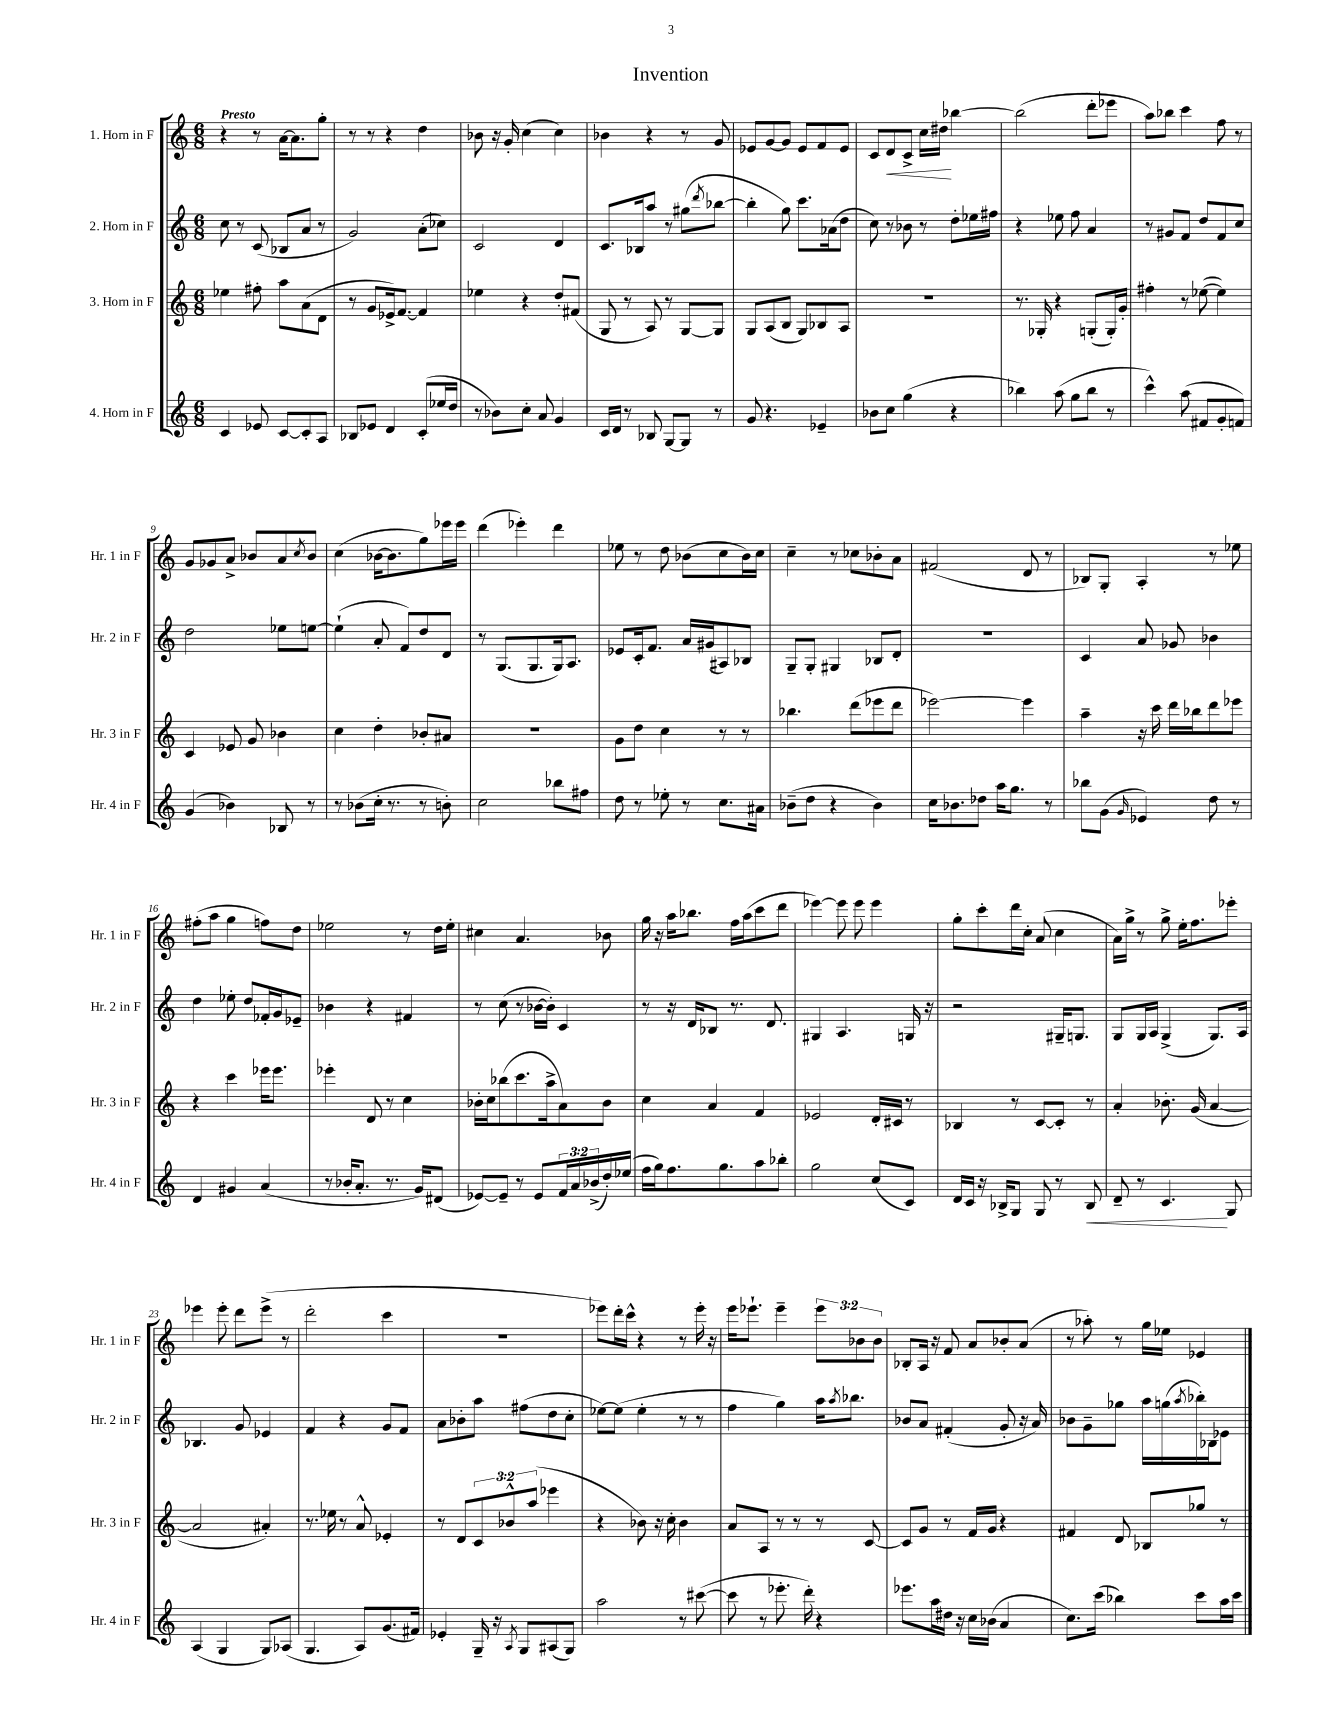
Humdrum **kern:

**kern	**dynam	**kern	**kern	**kern	**dynam
*part4	*part4	*part3	*part2	*part1	*part1
*staff4	*staff4	*staff3	*staff2	*staff1	*staff1
*I"4. Horn in F	*	*I"3. Horn in F	*I"2. Horn in F	*I"1. Horn in F	*
*I'Hr. 4 in F	*	*I'Hr. 3 in F	*I'Hr. 2 in F	*I'Hr. 1 in F	*
*clefG2	*	*clefG2	*clefG2	*clefG2	*
*k[]	*	*k[]	*k[]	*k[]	*
*M6/8	*	*M6/8	*M6/8	*M6/8	*
=1	=1	=1	=1	=1	=1
!	!	!	!	!LO:TX:a:B:t=Presto	!
4c/	.	4ee-X\	8cc\	4r	.
.	.	.	8r	.	.
8e-X/	.	8ff#X'\	(8c/	8r	.
[8c/L	.	8aa\L	8B-X/L	[16a\KL	.
.	.	.	.	8.a\]	.
8c'/]	.	(8a\	8a/J	.	.
8A/J	.	8d\J	8r	8gg'\J	.
=2	=2	=2	=2	=2	=2
8B-X/L	.	8r	2g/)	8r	.
8e-X/J	.	8g/L	.	8r	.
4d/	.	16e-X^/k)	.	4r	.
.	.	[8.f/J	.	.	.
(8c'/L	.	4f/]	(8a'\L	4dd\	.
16ee-X/L	.	.	8cc-X\J)	.	.
16dd/JJ	.	.	.	.	.
=3	=3	=3	=3	=3	=3
8r	.	4ee-X\	2c/	8b-X\	.
8b-X\L)	.	.	.	16r	.
.	.	.	.	16g'/	.
8cc'\J	.	4r	.	(4cc\	.
8a/	.	.	.	.	.
4g/	.	8dd'/L	4d/	4cc\)	.
.	.	(8f#X/J	.	.	.
=4	=4	=4	=4	=4	=4
16c/LL	.	8G/	8.c/L	4b-X\	.
16d/JJ	.	.	.	.	.
8r	.	8r	.	.	.
.	.	.	16B-X/k	.	.
8B-X/	.	8A/)	8aa/J	4r	.
[8G/L	.	8r	8r	.	.
8G/J]	.	[8G/L	(8gg#X\L	8r	.
.	.	.	8qddd/	.	.
8r	.	8G/J]	[8bb-X\J	8g/	.
=5	=5	=5	=5	=5	=5
8g/	.	8G/L	4bb-'\]	8e-X/L	.
4.r	.	(8A/	.	[8g/	.
.	.	8B/J	8gg\)	8g/J]	.
.	.	8G/L)	8.ccc\L	8e-/L	.
4e-X~/	.	8B-X/	.	8f/	.
.	.	.	(16a-X\k	.	.
.	.	8A/J	8dd\J	8e-/J	.
=6	=6	=6	=6	=6	=6
8b-X\L	.	2.r	8cc\)	8c/L	.
!	!	!	!	!	!LO:HP:b
8cc\J	.	.	8r	8d/	<
(4gg\	.	.	8b-X\	8c^/J	.
.	.	.	8r	16cc\LL	.
.	.	.	.	16dd#X\JJ	.
4r	.	.	8dd'\L	[4bb-X\	[
.	.	.	16ee-X\L	.	.
.	.	.	16ff#X\JJ	.	.
=7	=7	=7	=7	=7	=7
4bb-X\)	.	8.r	4r	(2bb-\]	.
.	.	16G-X'/	.	.	.
(8aa\	.	4r	8ee-X\	.	.
8gg\L	.	.	8ff\	.	.
8bb-\J	.	(8Gn'/L	4a/	8ddd'\L	.
8r	.	16G'/L)	.	8eee-X\J	.
.	.	16g'/JJ	.	.	.
=8	=8	=8	=8	=8	=8
4ccc^^\)	.	4ff#X'\	8r	8aa\L)	.
.	.	.	8g#X/L	8bb-X\J	.
(8aa\	.	8r	8f/J	4ccc\	.
8f#X/L	.	([8ee-X\	8dd/L	.	.
8g'/	.	4ee-\])	8f/	8ff\	.
8fn/J)	.	.	8cc/J	8r	.
!!LO:LB:g=z
=9	=9	=9	=9	=9	=9
(4g/	.	4c/	2dd\	8g/L	.
.	.	.	.	8g-X/	.
4b-X\)	.	8e-X/	.	8a^/J	.
.	.	8g/	.	8b-X/L	.
8B-X/	.	4b-X\	8ee-X\L	8a/	.
.	.	.	.	8qcc/	.
8r	.	.	[8een\J	8b-/J	.
=10	=10	=10	=10	=10	=10
8r	.	4cc\	(4ee`\]	(4cc\	.
(8b-X\L	.	.	.	.	.
16cc'\Jk	.	4dd'\	8a'/	[16b-X\KL	.
8.r	.	.	.	8.b-\]	.
.	.	.	8f/L)	.	.
8r	.	8b-X'/L	8dd/	8gg\)	.
8bn'\)	.	8a#X/J	8d/J	16eee-X\L	.
.	.	.	.	16eee-\JJ	.
=11	=11	=11	=11	=11	=11
2cc\	.	2.r	8r	(4ddd\	.
.	.	.	(8.G/L	.	.
.	.	.	.	4eee-X'\)	.
.	.	.	8.G/	.	.
8bb-X\L	.	.	16G/k)	4ddd\	.
.	.	.	8.A/J	.	.
8ff#X\J	.	.	.	.	.
=12	=12	=12	=12	=12	=12
8dd\	.	8g\L	8e-X/L	8ee-X\	.
8r	.	8dd\J	16c'/k	8r	.
.	.	.	8.f/J	.	.
8ee-X'\	.	4cc\	.	8dd\	.
8r	.	.	16a/LL	(8b-X\L	.
.	.	.	(16g#X/J	.	.
8.cc\L	.	8r	8A#X/)	8cc\	.
.	.	8r	8B-X/J	16b-\L)	.
16a#X\Jk	.	.	.	16cc\JJ	.
=13	=13	=13	=13	=13	=13
(8b-X~\L	.	4.bb-X\	8G~/L	4cc~\	.
8dd\J	.	.	8G'/J	.	.
4r	.	.	4G#X/	8r	.
.	.	(8ddd\L	.	8cc-X\L	.
4b-\)	.	8eee-X\	8B-X/L	8b-X'\	.
.	.	8ddd\J	8d'/J	8a\J	.
=14	=14	=14	=14	=14	=14
16cc\KL	.	[2eee-X\)	2.r	(2f#X/	.
8.b-X\	.	.	.	.	.
8dd-X\J	.	.	.	.	.
16aa\KL	.	.	.	.	.
8.gg\J	.	.	.	.	.
.	.	4eee-\]	.	8d/	.
8r	.	.	.	8r	.
=15	=15	=15	=15	=15	=15
8bb-X\L	.	4aa~\	4c/	8B-X/L)	.
(8g\J	.	.	.	8G'/J	.
16qqg/	.	.	.	.	.
4e-X/)	.	16r	8a/	4A'/	.
.	.	16ccc\	.	.	.
.	.	16ddd\LL	8g-X/	.	.
.	.	16bb-X\J	.	.	.
8dd\	.	8ddd\	4b-X\	8r	.
8r	.	8eee-X\J	.	8ee-X\	.
!!LO:LB:g=z
=16	=16	=16	=16	=16	=16
4d/	.	4r	4dd\	(8ff#X'\L	.
.	.	.	.	8aa\J	.
4g#X/	.	4ccc\	8ee-X'\	4gg\	.
.	.	.	8dd/L	.	.
(4a/	.	16eee-X\KL	16f-X'/L	8ffn\L)	.
.	.	8.eee-\J	16g/J	.	.
.	.	.	8e-X~/J	8dd\J	.
=17	=17	=17	=17	=17	=17
8r	.	4eee-X'\	4b-X\	2ee-X\	.
16b-X'/KL	.	.	.	.	.
8.a'/J	.	.	.	.	.
.	.	8d/	4r	.	.
8.r	.	8r	.	.	.
.	.	4cc\	4f#X/	8r	.
16g/KL)	.	.	.	.	.
(8d#X/J	.	.	.	16dd\LL	.
.	.	.	.	16ee-'\JJ	.
=18	=18	=18	=18	=18	=18
[8e-X/L)	.	16b-X'\LL	8r	4cc#X\	.
.	.	16cc\J	.	.	.
8e-~/J]	.	(8bb-X\	(8cc\	.	.
8r	.	8.ccc\	8r	4.a/	.
8e-/L	.	.	[16b-X\LL	.	.
.	.	16aa^\k	16b-'\JJ])	.	.
24f/L	.	8a\)	4c/	.	.
24a/	.	.	.	.	.
(24b-X^/	.	.	.	.	.
16dd'/)	.	8b-\J	.	8b-X\	.
(16ee-X/JJ	.	.	.	.	.
=19	=19	=19	=19	=19	=19
16ff\LL	.	4cc\	8r	16gg\	.
16gg\J)	.	.	.	16r	.
8.ff\	.	.	16r	16aa\KL	.
.	.	.	16d/KL	8.bb-X\J	.
.	.	4a/	8B-X/J	.	.
8.gg\	.	.	.	.	.
.	.	.	8.r	16ff\LL	.
.	.	.	.	(16aa\J	.
8aa\	.	4f/	.	8ccc\	.
.	.	.	8.d/	.	.
8bb-X'\J	.	.	.	8ddd\J	.
=20	=20	=20	=20	=20	=20
2gg\	.	2e-X/	4G#X/	[4eee-X\)	.
.	.	.	4.A/	8eee-\]	.
.	.	.	.	8eee-\	.
(8cc/L	.	16d'/LL	.	4eee-\	.
.	.	16c#X/JJ	.	.	.
8c/J)	.	8r	16Gn/	.	.
.	.	.	16r	.	.
=21	=21	=21	=21	=21	=21
16d/LL	.	4B-X/	2r	8gg'\L	.
16c/JJ	.	.	.	.	.
16r	.	.	.	8ccc'\	.
16B-X^/KL	.	.	.	.	.
8G/J	.	8r	.	16ddd\L	.
.	.	.	.	16cc'\JJ	.
8G/	.	[8c/L	.	(8a/	.
8r	.	8c'/J]	16G#X~/KL	4cc\	.
.	.	.	8.Gn/J	.	.
!	!LO:HP:b	!	!	!	!
8B-/	<	8r	.	.	.
=22	=22	=22	=22	=22	=22
8d~/	.	4a'/	8G/L	16a\LL)	.
.	.	.	.	16gg^\JJ	.
8r	.	.	16G/L	8r	.
.	.	.	16A/JJ	.	.
4.c/	.	8.b-X'\	(4G^/	8gg^\	.
.	.	.	.	16ee'\KL	.
.	.	(16g/	.	8.ff\	.
.	.	[4a/	8.G/L)	.	.
8G/	[	.	.	8eee-X'\J	.
.	.	.	16A/Jk	.	.
!!LO:LB:g=z
=23	=23	=23	=23	=23	=23
(4A/	.	2a/]	4.B-X/	4eee-X\	.
4G/	.	.	.	8eee-'\	.
.	.	.	8g/	8ddd\L	.
8G/L)	.	4a#X'/)	4e-X/	(8eee-^\J	.
(8A-X/J	.	.	.	8r	.
=24	=24	=24	=24	=24	=24
4.G/	.	8.r	4f/	2ddd'\	.
.	.	16ee-X\	.	.	.
.	.	8r	4r	.	.
8A/L)	.	8a^^/	.	.	.
(8.g/	.	4e-X'/	8g/L	4ccc\	.
.	.	.	8f/J	.	.
16f#X/Jk)	.	.	.	.	.
=25	=25	=25	=25	=25	=25
4e-X'/	.	8r	8a\L	2.r	.
.	.	8d/L	8b-X'\	.	.
16G~/	.	12c/	8aa\J	.	.
16r	.	.	.	.	.
.	.	12b-X^^/	.	.	.
8qA/	.	.	.	.	.
8G/L	.	.	(8ff#X\L	.	.
.	.	(12aa/J	.	.	.
(8A#X/	.	4eee-X\	8dd\	.	.
8G/J)	.	.	8cc'\J	.	.
=26	=26	=26	=26	=26	=26
2aa\	.	4r	[8ee-X\L)	8eee-X\L)	.
.	.	.	(8ee-\J]	16ddd'\L	.
.	.	.	.	16ccc^^\JJ	.
.	.	8b-X\)	4ee-'\	4r	.
.	.	16r	.	.	.
.	.	16cc'\	.	.	.
8r	.	4b-\	8r	8r	.
([8ccc#X\	.	.	8r	16eee-'\	.
.	.	.	.	16r	.
=27	=27	=27	=27	=27	=27
8ccc#\]	.	8a/L	4ff\	16eee\KL	.
.	.	.	.	8.eee-X`\J	.
8r	.	8A/J	.	.	.
8.eee-X'\	.	8r	4gg\)	4eee-~\	.
.	.	8r	.	.	.
16ddd'\)	.	.	.	.	.
4r	.	8r	16aa\KL	12eee-\L	.
.	.	.	8qaa/	.	.
.	.	.	8.bb-X\J	.	.
.	.	.	.	12b-X\	.
.	.	[8c/	.	.	.
.	.	.	.	12b-\J	.
=28	=28	=28	=28	=28	=28
8.eee-X\L	.	8c/L]	8b-X/L	8B-X'/L	.
.	.	8g/J	8a/J	16A/Jk	.
16aa\L	.	.	.	16r	.
16dd#X\JJ	.	8r	(4f#X'/	8f/	.
16r	.	.	.	.	.
16cc\LL	.	16f/LL	.	8a/L	.
(16b-X\JJ	.	16g/JJ	.	.	.
4a/	.	4r	8g'/	8b-X'/	.
.	.	.	16r	(8a/J	.
.	.	.	16a/)	.	.
=29	=29	=29	=29	=29	=29
8.cc\L)	.	4f#X/	8b-X\L	8r	.
.	.	.	8g~\	8aa-X'\)	.
(16ccc\Jk	.	.	.	.	.
4bb-X\)	.	8d/	8gg-X\J	8r	.
.	.	8B-X/L	16aa\LL	16gg\LL	.
.	.	.	(16ggn\	16ee-X\JJ	.
.	.	.	8qaa/	.	.
8ccc\L	.	8gg-X/J	16bb-X'\)	4e-X/	.
.	.	.	16B-X\J	.	.
16aa\L	.	8r	8e-X\J	.	.
16ccc\JJ	.	.	.	.	.
==	==	==	==	==	==
*-	*-	*-	*-	*-	*-
